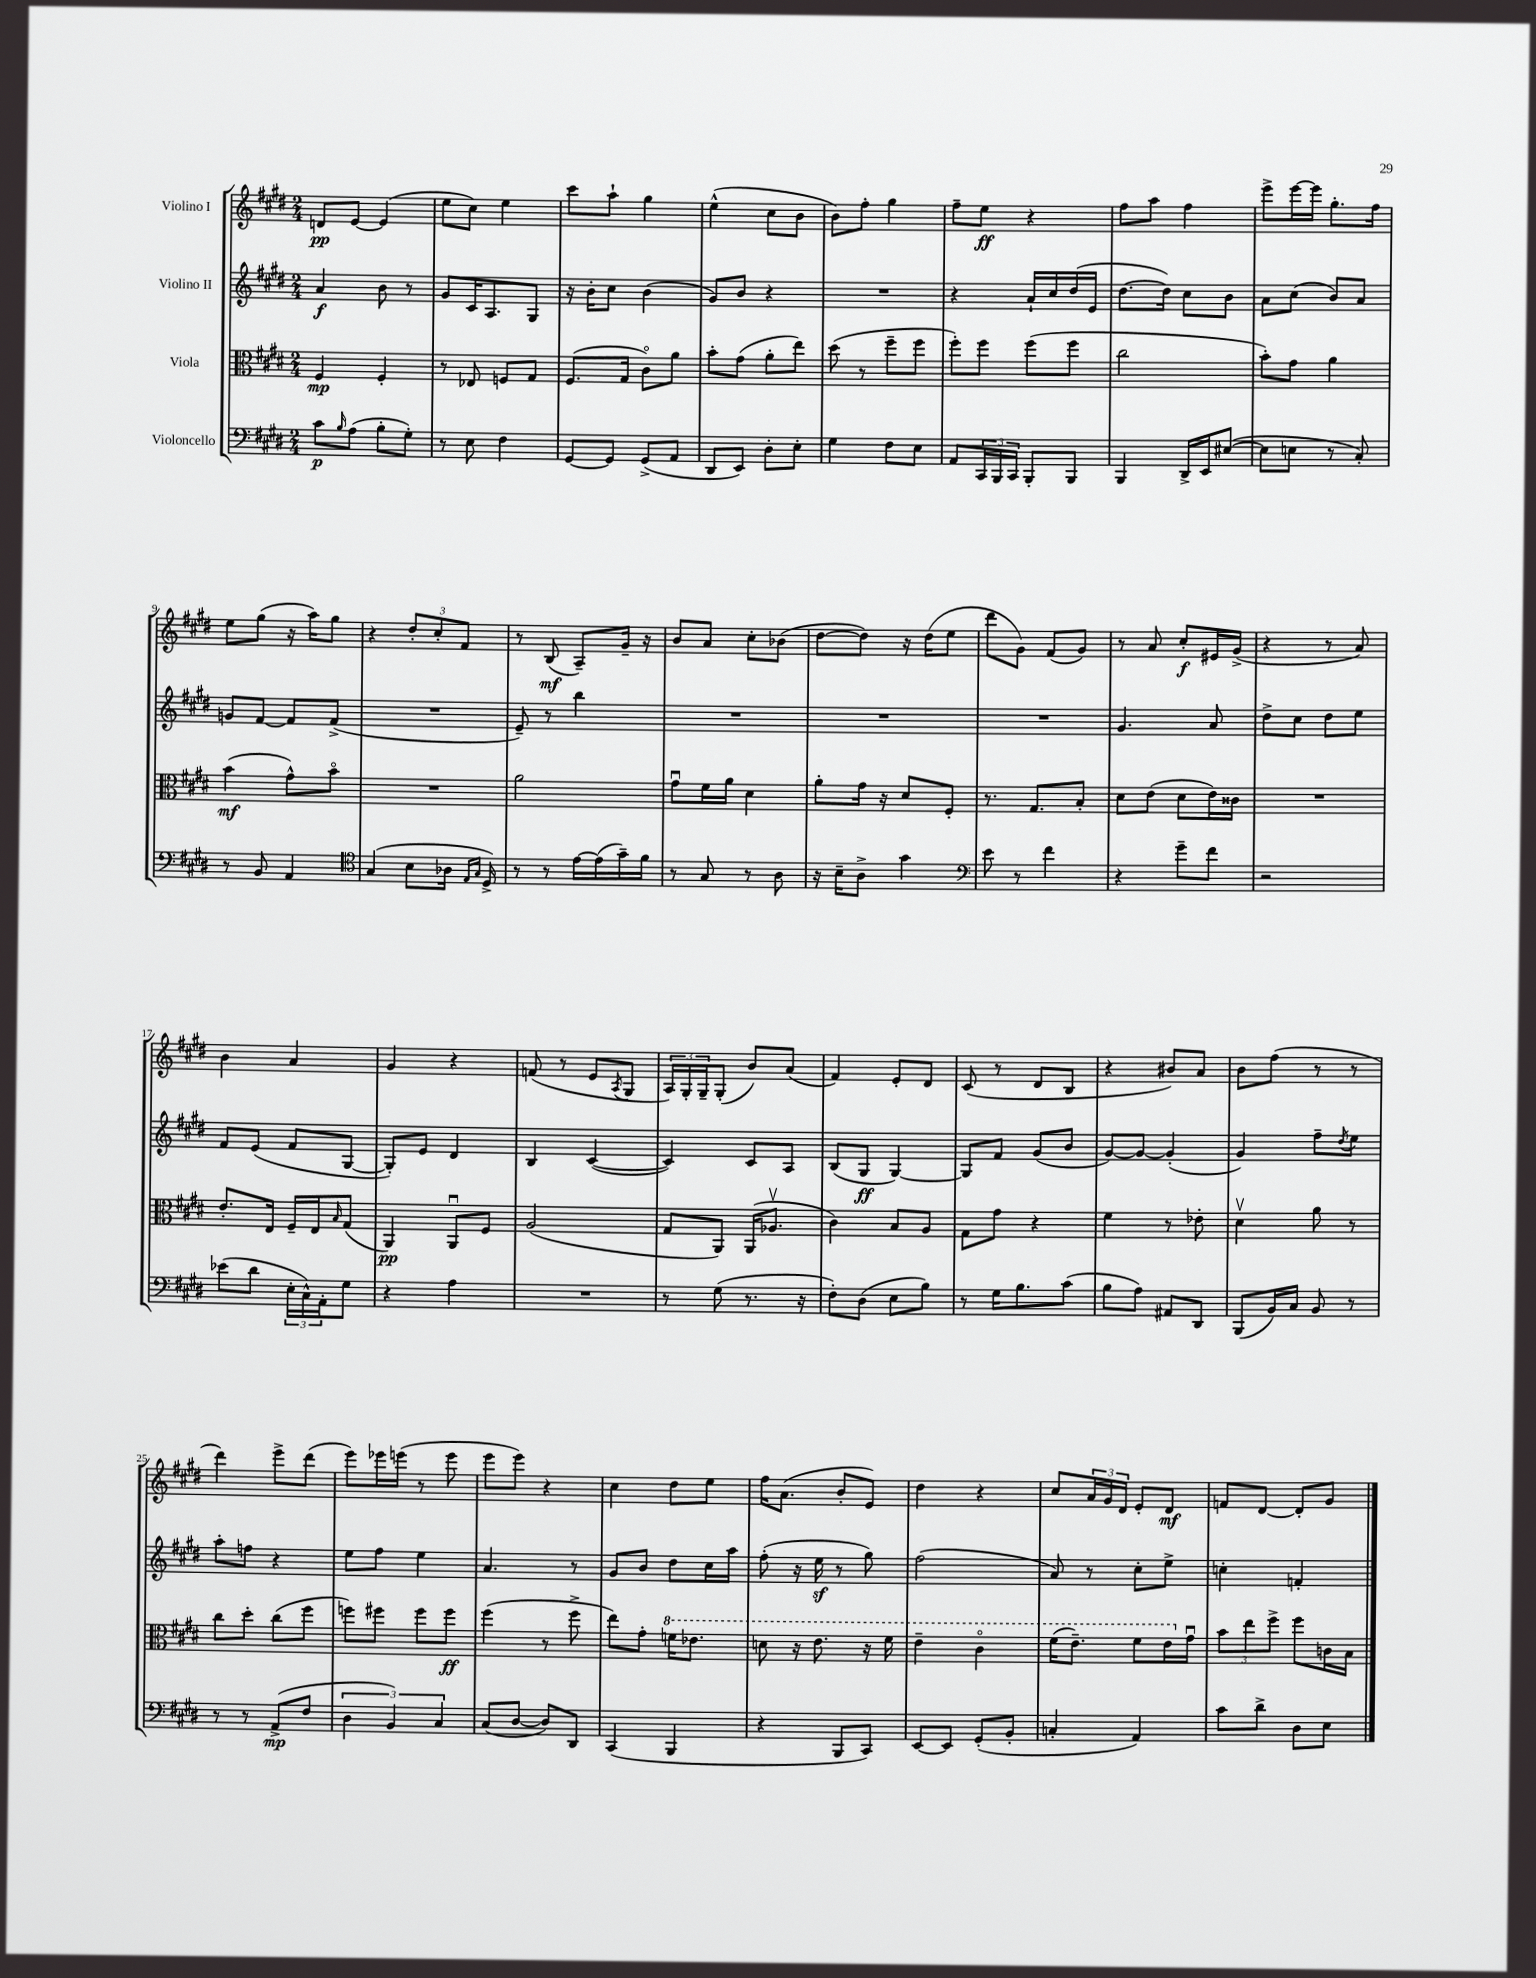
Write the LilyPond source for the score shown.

<<
\new StaffGroup <<
\new Staff = "s0" \with { instrumentName = "Violino I" } {
    \clef treble \key e \major \numericTimeSignature \time 2/4
    d'8\pp e'8~ e'4( |
    e''8 cis''8) e''4 |
    cis'''8 a''8-! gis''4 |
    e''4-^( cis''8 b'8 |
    b'8) fis''8-. gis''4 |
    fis''8-- e''8\ff r4 |
    fis''8 a''8 fis''4 |
    e'''8-> e'''16~ e'''16 gis''8.-. fis''16 |
    e''8 gis''8( r16 a''16) gis''8 |
    r4 \tuplet 3/2 { dis''8-. cis''8-. fis'8 } |
    r8 b8\mf( a8--) gis'16-- r16 |
    b'8 a'8 cis''8-. bes'8( |
    dis''8~ dis''8) r16 dis''16( e''8 |
    dis'''8 gis'8) fis'8( gis'8) |
    r8 a'8 cis''8-.\f eis'16 gis'16->( |
    r4 r8 a'8) |
    b'4 a'4 |
    gis'4 r4 |
    f'8( r8 e'8 \acciaccatura { a8 } gis8 |
    \tuplet 3/2 { a16) gis16-. gis16-- } gis8-.( b'8) a'8( |
    fis'4) e'8-. dis'8 |
    cis'8( r8 dis'8 b8 |
    r4 bis'8) a'8 |
    b'8 fis''8( r8 r8 |
    dis'''4) e'''8-> dis'''8( |
    e'''8) ees'''16 e'''16( r8 e'''8 |
    e'''8 e'''8) r4 |
    cis''4 dis''8 e''8 |
    fis''16 a'8.( b'8-. e'8) |
    dis''4 r4 |
    cis''8 \tuplet 3/2 { a'16 gis'16 dis'16 } e'8-. dis'8\mf |
    f'8 dis'8~ dis'8-. gis'8 \bar "|." |
}
\new Staff = "s1" \with { instrumentName = "Violino II" } {
    \clef treble \key e \major \numericTimeSignature \time 2/4
    a'4\f b'8 r8 |
    gis'8 cis'16 a8. gis8 |
    r16 b'16-. cis''8 b'4( |
    gis'8) b'8 r4 |
    R2 |
    r4 a'16-! cis''16 dis''16( e'16 |
    dis''8.~ dis''16) cis''8 b'8 |
    a'8 cis''8( b'8) a'8 |
    g'8 fis'8~ fis'8 fis'8->( |
    R2 |
    e'8--) r8 b''4 |
    R2 |
    R2 |
    R2 |
    gis'4. a'8 |
    dis''8-> cis''8 dis''8 e''8 |
    fis'8 e'8( fis'8 gis8~ |
    gis8-.) e'8 dis'4 |
    b4 cis'4~( |
    cis'4) cis'8 a8 |
    b8( gis8\ff gis4~) |
    gis8 fis'8 gis'8( b'8 |
    gis'8~) gis'8~ gis'4-.( |
    gis'4) fis''8-- \acciaccatura { dis''8 } e''8 |
    a''8-. f''8 r4 |
    e''8 fis''8 e''4 |
    a'4. r8 |
    gis'8 b'8 dis''8 cis''16 a''16 |
    fis''8-.( r16 e''16\sf r8 gis''8) |
    fis''2( |
    a'8) r8 cis''8-. e''8-> |
    c''4-. f'4-. \bar "|." |
}
\new Staff = "s2" \with { instrumentName = "Viola" } {
    \clef alto \key e \major \numericTimeSignature \time 2/4
    fis4\mp fis4-. |
    r8 ees8 f8 gis8 |
    fis8.( gis16 cis'8\flageolet) a'8 |
    b'8-. gis'8( a'8-. e''8) |
    dis''8( r8 fis''8-- fis''8 |
    fis''8-.) fis''8 fis''8( fis''8 |
    cis''2 |
    b'8-.) gis'8 a'4 |
    b'4\mf( gis'8-^) b'8\flageolet |
    R2 |
    a'2 |
    gis'8\downbow fis'16 a'16 dis'4 |
    a'8-. gis'16 r16 dis'8 fis8-. |
    r8. gis8. b8-. |
    dis'8 e'8( dis'8 e'16) cisis'16 |
    R2 |
    e'8.-. e16 fis16-- e16 \grace { b16 } gis8( |
    a,4\pp) a,8\downbow fis8 |
    a2( |
    gis8 a,8) a,16( aes8.\upbow |
    cis'4) b8 a8 |
    gis8 gis'8 r4 |
    fis'4 r8 ees'8-. |
    dis'4\upbow a'8 r8 |
    cis''8 dis''8-. cis''8( fis''8 |
    f''8) fis''8 fis''8 fis''8\ff |
    fis''4( r8 fis''8-> |
    e''8) gis'8-. \ottava #1 f''16 ees''8. |
    d''8 r16 e''8. r16 fis''16 |
    e''4-- cis''4\flageolet |
    fis''16( e''8.--) fis''8 e''16 \ottava #0 gis'16\downbow |
    \tuplet 3/2 { b'8 e''8 fis''8-> } fis''8 c'16 b16 \bar "|." |
}
\new Staff = "s3" \with { instrumentName = "Violoncello" } {
    \clef bass \key e \major \numericTimeSignature \time 2/4
    cis'8\p \grace { b16 } a8( b8-. gis8-.) |
    r8 e8 fis4 |
    gis,8~ gis,8 gis,8->( a,8 |
    dis,8 e,8) dis8-. e8-. |
    gis4 fis8 e8 |
    a,8 \tuplet 3/2 { cis,16 b,,16 cis,16 } b,,8-. b,,8 |
    b,,4 dis,16-> e,16 eis8~( |
    eis8 e8 r8 cis8-.) |
    r8 b,8 a,4 |
    \clef tenor gis4( b8 aes16 \grace { e16 gis16 } dis16->) |
    r8 r8 e'16~ e'16( gis'16--) fis'16 |
    r8 gis8 r8 a8 |
    r16 b16-- a8-> gis'4 |
    \clef bass e'8 r8 fis'4 |
    r4 gis'8-- fis'8 |
    r2 |
    ees'8( dis'8 \tuplet 3/2 { e16-. cis16-^) a,16-. } gis8 |
    r4 a4 |
    R2 |
    r8 gis8( r8. r16 |
    fis8-.) dis8( e8 b8) |
    r8 gis16 b8. cis'8( |
    b8 a8) ais,8 dis,8 |
    b,,8( b,16) cis16 b,8 r8 |
    r8 r8 a,8->\mp( fis8 |
    \tuplet 3/2 { dis4 b,4) cis4 } |
    cis8( dis8~ dis8) dis,8 |
    cis,4( b,,4 |
    r4 b,,8 cis,8) |
    e,8~ e,8 gis,8-.( b,8-. |
    c4-. a,4) |
    cis'8 dis'8-> dis8 e8 \bar "|." |
}
>>
>>
